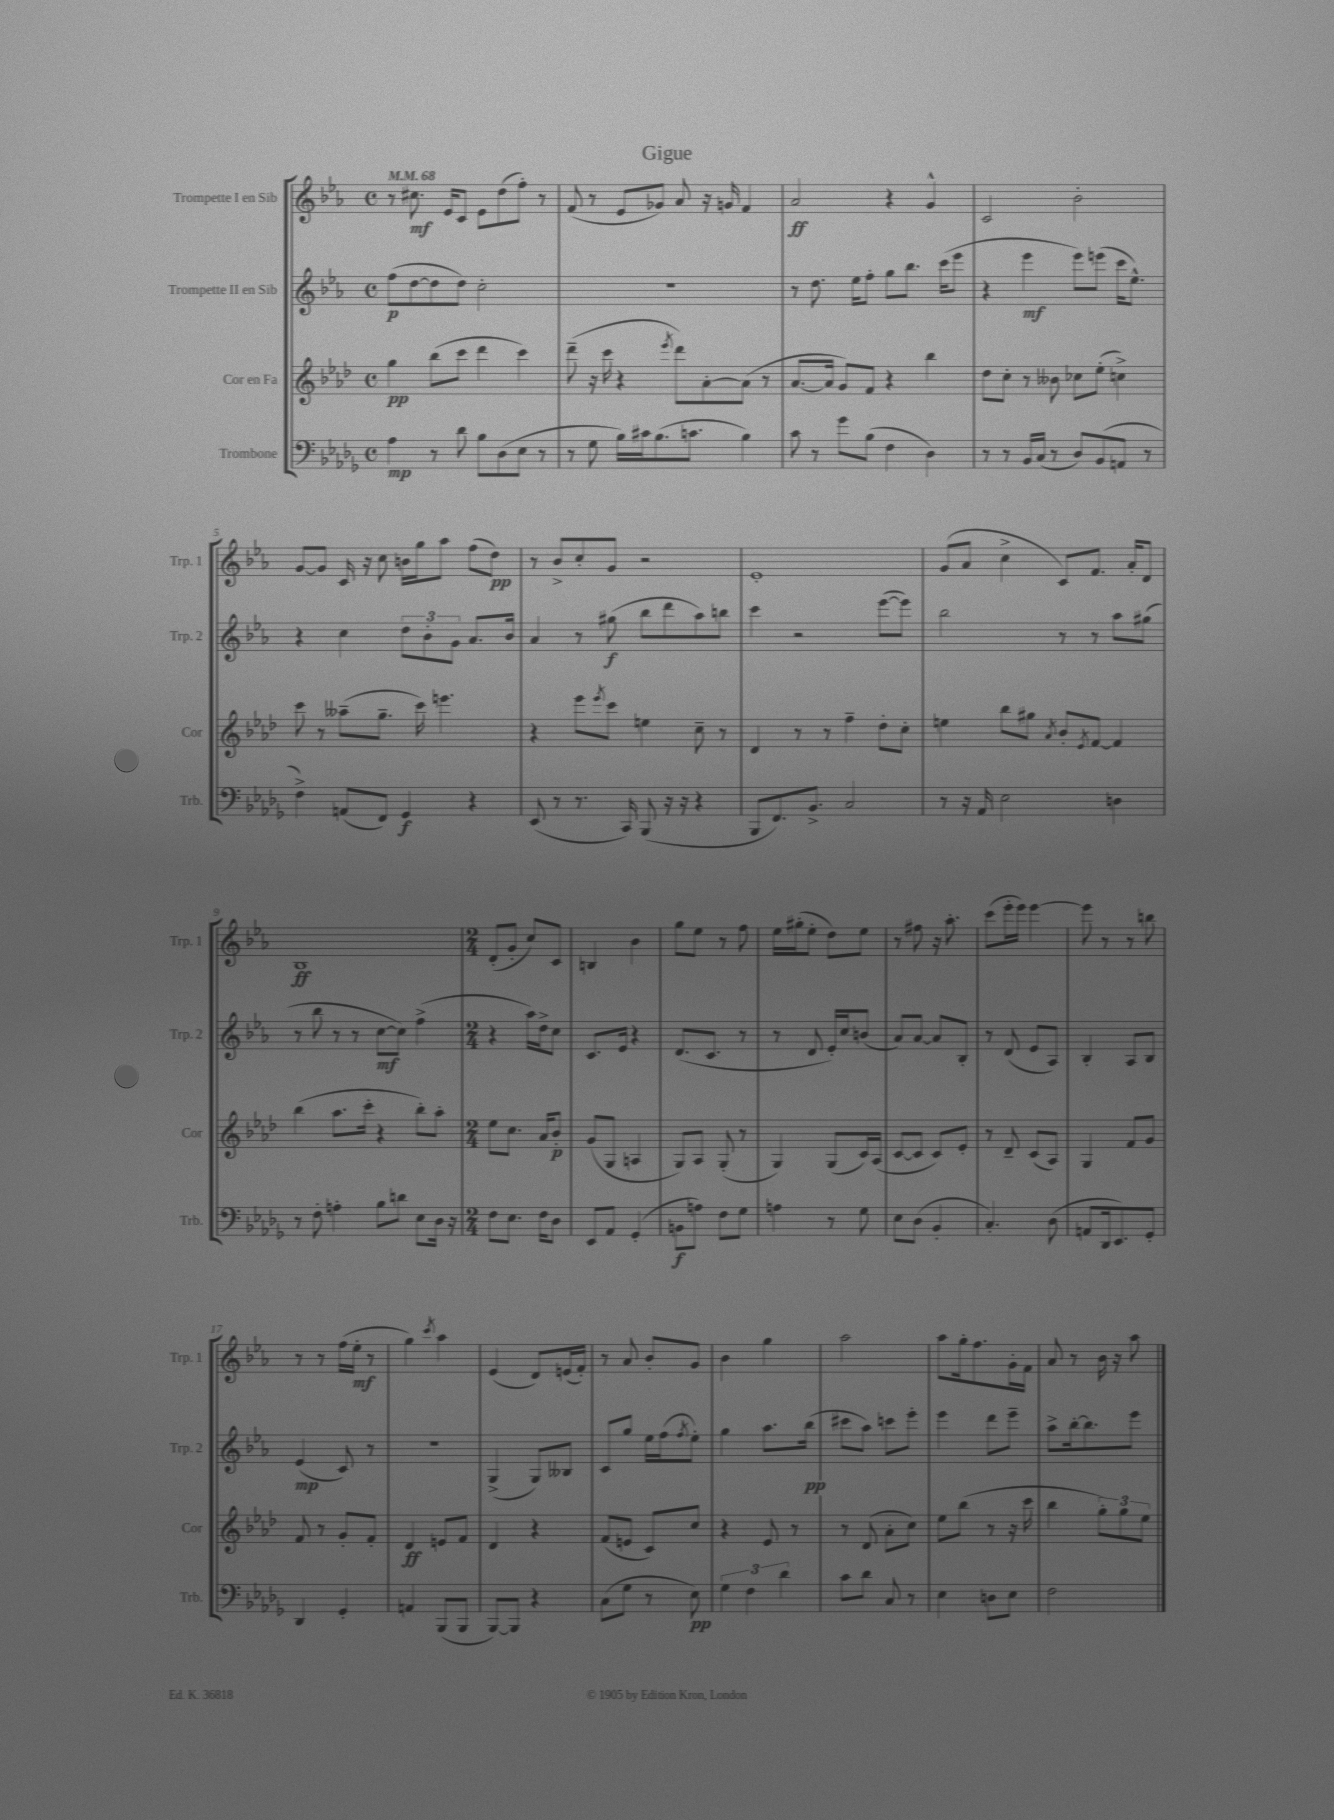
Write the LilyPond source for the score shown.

\header { title = "Gigue" }
<<
\new StaffGroup <<
\new Staff = "s0" \with { instrumentName = "Trompette I en Sib" shortInstrumentName = "Trp. 1" } {
    \clef treble \key ees \major \defaultTimeSignature \time 4/4 \tempo 4 = 68
    r8 cis''8.\mf ees'16 c'8 ees'8 d''8( f''8-.) r8 |
    f'8( r8 ees'8 ges'8) aes'8 r16 g'16 f'4 |
    aes'2\ff r4 g'4-^ |
    c'2 bes'2-. |
    g'8~ g'8 c'16 r16 c''8 b'16 g''16 aes''8 f''8( d''8\pp) |
    r8 bes'8-> c''8-. g'8 r2 |
    ees'1-. |
    g'8( aes'8 c''4-> c'8) f'8. aes'16-. d'8 |
    bes1\ff |
    \numericTimeSignature \time 2/4 d'8-.( g'8-. c''8) c'8 |
    b4 bes'4 |
    g''8 ees''8 r8 f''8 |
    ees''16 gis''16-.( ees''8-. d''8) ees''8 |
    r8 fis''8 r16 aes''8.-. |
    c'''8( ees'''16-. ees'''16) ees'''4~ |
    ees'''8 r8 r8 b''8 |
    r8 r8 f''16( ees''16-.\mf r8 |
    g''4) \acciaccatura { c'''8 } aes''4 |
    ees'4( d'8) e'16( f'16-.) |
    r8 aes'8 bes'8-. g'8 |
    bes'4 g''4 |
    aes''2 |
    aes''8 g''16-. f''8. g'16-. f'16 |
    aes'8 r8 bes'16 r16 aes''8 \bar "|." |
}
\new Staff = "s1" \with { instrumentName = "Trompette II en Sib" shortInstrumentName = "Trp. 2" } {
    \clef treble \key ees \major \defaultTimeSignature \time 4/4
    f''8\p( d''8~ d''8 d''8) c''2-. |
    R1 |
    r8 d''8. ees''16 f''8-. g''8 bes''8. c'''16( ees'''8 |
    r4 ees'''4\mf ees'''8) e'''8( c'''16 ees''8.-^) |
    r4 c''4 \tuplet 3/2 { d''8 bes'8-. g'8 } aes'8. bes'16 |
    aes'4 r8 gis''8\f( bes''8 d'''8 aes''8) b''8 |
    c'''4 r2 ees'''8~( ees'''8) |
    bes''2 r8 r8 aes''8 gis''8( |
    r8 bes''8 r8 r8 c''8~\mf c''8) f''4->( |
    \numericTimeSignature \time 2/4 r4 aes''16) d''16-> c''8 |
    c'8. ees'16 r4 |
    d'8.( c'8. r8 |
    r8 d'8 ees'16-.) c''16 b'8( |
    aes'8) aes'8~ aes'8 bes8-. |
    r8 d'8( ees'8 aes8) |
    bes4-. aes8 bes8 |
    ees'4\mp( c'8) r8 |
    R2 |
    g4->( g8) beses8 |
    c'8 g''8 ees''16 f''16( \acciaccatura { f''8 } ees''8-.) |
    g''4 aes''8. bes''16\pp( |
    cis'''8 aes''8) c'''8 ees'''8-. |
    ees'''4 d'''8 ees'''8-- |
    aes''8-> bes''16~-. bes''8. ees'''8 \bar "|." |
}
\new Staff = "s2" \with { instrumentName = "Cor en Fa" shortInstrumentName = "Cor" } {
    \clef treble \key aes \major \defaultTimeSignature \time 4/4
    g''4\pp bes''8( c'''8 des'''4 c'''4) |
    des'''8--( r16 c'''16 r4 \acciaccatura { ees'''8 } des'''8) aes'8~-. aes'8( r8 |
    aes'8.~ aes'16 g'8) f'8 r4 bes''4 |
    des''8 c''8-. r8 beses'8 ces''8 ees''8-.( c''4->) |
    c'''8 r8 aeses''8--( g''8.-- c'''16) e'''4. |
    r4 ees'''8 \acciaccatura { ees'''8 } c'''8 e''4 c''8-- r8 |
    des'4 r8 r8 f''4-- des''8-. c''8-. |
    e''4 bes''8 gis''8 \acciaccatura { aes'8 } bes'8-. \acciaccatura { ees'8 } f'8~ f'4 |
    bes''4( aes''8. c'''16-. r4 bes''8-.) aes''8-. |
    \numericTimeSignature \time 2/4 ees''8 c''8. aes'16 bes'8-.\p |
    g'8( g8 a4 |
    g8) aes8 g8-.( r8 |
    g4) g8( c'16) aes16( |
    c'8~ c'8 c'8) ees'8-. |
    r8 des'8-- c'8( aes8) |
    g4 f'8 g'8 |
    f'8 r8 g'8-. f'8-. |
    des'4\ff e'8 f'8 |
    des'4 r4 |
    f'8( e'8 c'8) c''8 |
    r4 ees'8 r8 |
    r8 des'8( aes'8-. c''8) |
    ees''8 bes''8( r8 r16 c'''16 |
    bes''4 \tuplet 3/2 { g''8-.) g''8 ees''8 } \bar "|." |
}
\new Staff = "s3" \with { instrumentName = "Trombone" shortInstrumentName = "Trb." } {
    \clef bass \key des \major \defaultTimeSignature \time 4/4
    aes4\mp r8 des'8 bes8 des8( ees8 r8 |
    r8 ges8 bes16) cis'16 bes8.( c'8. bes4) |
    c'8 r8 ges'8 bes8( f4 des4) |
    r8 r8 bes,16 c16( r8 des8) bes,8( a,8 r8 |
    f4->) a,8( f,8) ges,4\f r4 |
    ees,8( r8 r8. c,16) bes,,8( r16 r16 r4 |
    bes,,8 f,8.) bes,8.-> c2 |
    r8 r16 aes,16 ees2 d4 |
    r8 f8-. a4-. bes8 d'8 ees8 des16 r16 |
    \numericTimeSignature \time 2/4 f8 ees8. f16 des8 |
    ees,8 aes,8 ges,4-.( |
    b,8\f a8) f8 ges8 |
    a4 r8 ges8 |
    ees8 des8( bes,4-. |
    c4.-.) des8( |
    a,8 des,16 ees,8.) ges,8-. |
    des,4 ges,4-. |
    a,4 bes,,8( bes,,8 |
    bes,,8~) bes,,8 r4 |
    c8( ges8 r8 ees8\pp) |
    \tuplet 3/2 { ges4 f4 des'4 } |
    c'8 des'8 c8 r8 |
    ees4 d8 ees8 |
    f2 \bar "|." |
}
>>
>>
